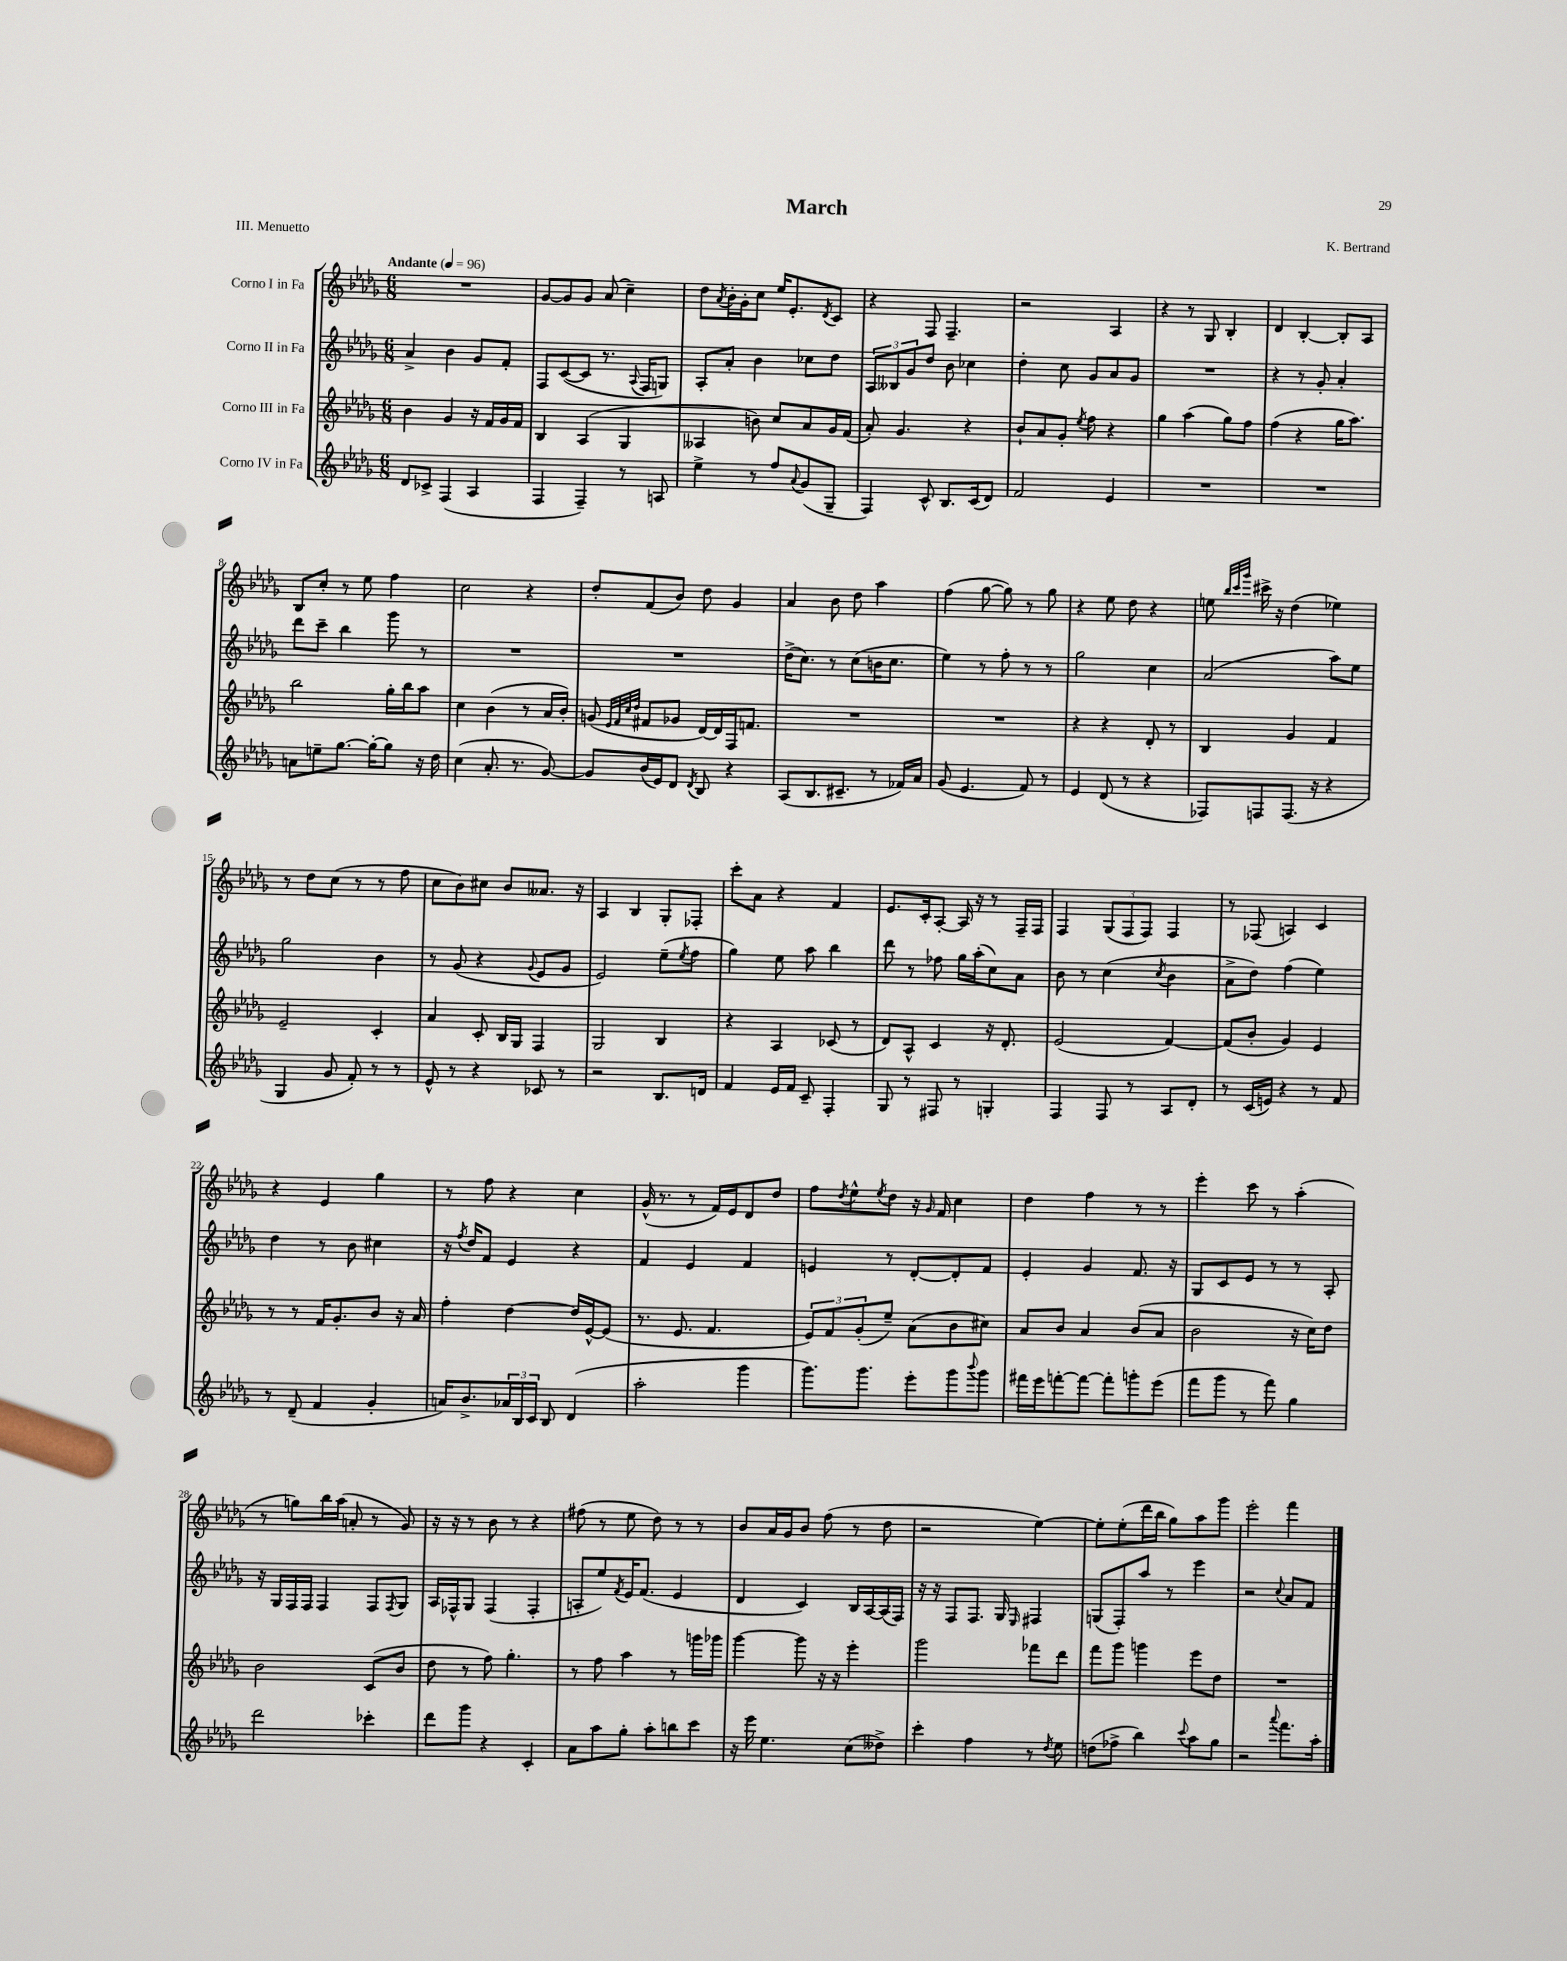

**kern	**kern	**kern	**kern
*staff4	*staff3	*staff2	*staff1
*clefG2	*clefG2	*clefG2	*clefG2
*k[b-e-a-d-g-]	*k[b-e-a-d-g-]	*k[b-e-a-d-g-]	*k[b-e-a-d-g-]
*M6/8	*M6/8	*M6/8	*M6/8
*MM96	*MM96	*MM96	*MM96
8d-	4b-	4a-^	2.r
8c-^	.	.	.
(4F	4g-	4b-	.
4A-	16r	8g-	.
.	16f	.	.
.	16g-	8f'	.
.	16f	.	.
=	=	=	=
4F	4B-	8F	[8g-
.	.	([8c	8g-]
4F~)	(4A-	8c]	8g-
.	.	8.r	(8a-
8r	4G-	.	4cc~)
.	.	8qqA-	.
.	.	16F	.
8A	.	8G)	.
=	=	=	=
4ee-^	4A--	8A-'	8dd-
.	.	.	8qa-
.	.	8a-'	16b-'
.	.	.	16g-'
8r	8b)	4b-	8cc
8ff	8cc	.	16ee-
.	.	.	8.e-'
8qqa-	.	.	.
(8g-	8a-	8cc-	.
.	.	.	8qd-
8G-~	16g-	8dd-	8c
.	(16f	.	.
=	=	=	=
4F)	8a-')	12A-	4r
.	.	12B--	.
.	4.g-	.	.
.	.	12g-	.
8c^^	.	8dd-	8F
8.B-	.	8b-	4.F~
.	4r	4cc-	.
(16c	.	.	.
8d-)	.	.	.
=	=	=	=
2f	8b-`	4dd-'	2r
.	8a-	.	.
.	8g-'	8cc	.
.	8qee-	.	.
.	8ff	8g-	.
4e-	4r	8a-	4A-
.	.	8g-	.
=	=	=	=
2.r	4gg-	2.r	4r
.	(4aa-	.	8r
.	.	.	8G-
.	8gg-)	.	4B-'
.	8ff	.	.
=	=	=	=
2.r	(4ff	4r	4d-
.	4r	8r	[4B-'
.	.	8g-'	.
.	16gg-	4a-'	8B-']
.	8.aa-)	.	.
.	.	.	8A-
=	=	=	=
8a	2bb-	8ddd-	8B-
8ee~	.	8ccc~	8cc'
[8.gg-	.	4bb-	8r
.	.	.	8ee-
16gg-'_	.	.	.
8gg-]	16gg-'	8ggg-	4ff
.	16bb-	.	.
16r	8aa-	8r	.
16dd-	.	.	.
=	=	=	=
(4cc	4cc	2.r	2cc
8.a-'	(4b-	.	.
8.r	.	.	.
.	8r	.	4r
[8g-)	16a-	.	.
.	16b-')	.	.
=	=	=	=
8g-]	(8g	2.r	8dd-'
.	32qqe-	.	.
.	32qqf	.	.
.	32qqcc	.	.
.	32qqdd-	.	.
(16b-	8f#	.	(8f
16e-)	.	.	.
8d-	8g-	.	8b-)
8qd-	.	.	.
8B-	[16d-)	.	8dd-
.	16d-]	.	.
4r	16F	.	4g-
.	8.f	.	.
=	=	=	=
(8A-	2.r	(16dd-^	4a-
.	.	8.cc)	.
8.B-	.	.	.
.	.	8r	8b-
8.c#~	.	.	.
.	.	(8cc	8dd-
8r	.	16b	4aa-
.	.	8.cc	.
16f-)	.	.	.
16a-	.	.	.
=	=	=	=
(8g-	2.r	4ee-)	(4ff
4.e-	.	.	.
.	.	8r	[8gg-
.	.	8ff'	8gg-])
8f)	.	8r	8r
8r	.	8r	8gg-
=	=	=	=
4e-	4r	2gg-	4r
(8d-	4r	.	8ee-
8r	.	.	8dd-
4r	8d-'	4cc	4r
.	8r	.	.
=	=	=	=
8F-)	4B-	(2a-	8ee
.	.	.	32qqbb-
.	.	.	32qqccc
.	.	.	32qqggg-
8F	.	.	16ccc#^
.	.	.	16r
(8.F	4g-	.	(4dd-
16r	.	.	.
4r	4f	8aa-)	4ee-)
.	.	8ee-	.
=	=	=	=
4G-	2e-~	2gg-	8r
.	.	.	8dd-
8g-	.	.	(8cc
8f')	.	.	8r
8r	4c'	4b-	8r
8r	.	.	8ff
=	=	=	=
8e-^^	4a-	8r	8cc
8r	.	(8g-	8b-)
4r	8c'	4r	8cc#
.	16B-	.	8b-
.	16G-	.	.
.	.	8qqg-	.
8c-	4F	8e-	8.a--
8r	.	8g-	.
.	.	.	16r
=	=	=	=
2r	2G-	2e-)	4A-
.	.	.	4B-
8.B-	4B-	(8ee-~	8G-'
.	.	8qee-	.
.	.	8ff	8F-'
16d	.	.	.
=	=	=	=
4f	4r	4gg-)	8ccc'
.	.	.	8a-
16e-	4A-	8ee-	4r
16f	.	.	.
8c~	.	8aa-	.
4F'	(8c-	4bb-	4f
.	8r	.	.
=	=	=	=
8G-	8d-)	8ddd-	8.e-
8r	8A-^^	8r	.
.	.	.	16c'
8F#	4c	8ff-	[8A-'
8r	.	16gg-	16A-]
.	.	(16aa-'	16r
4G'	16r	8cc)	8r
.	8.d-'	.	.
.	.	8a-	16F~
.	.	.	16F
=	=	=	=
4F	(2e-	8b-	4F
.	.	8r	.
8F	.	(4cc	(12G-
.	.	.	12F
8r	.	.	.
.	.	.	12F)
.	.	8qcc	.
8A-	[4f)	4b-	4F
8d-'	.	.	.
=	=	=	=
8r	(8f]	8a-^	8r
(16c	8b-'	8dd-)	(8F-
16e)	.	.	.
4r	4g-)	(4ff	4A)
8r	4e-	4ee-)	4c
8f	.	.	.
=	=	=	=
8r	8r	4dd-	4r
(8d-~	8r	.	.
4f	16f	8r	4e-
.	8.g-'	.	.
.	.	8b-	.
4g-'	8b-	4cc#	4gg-
.	16r	.	.
.	16a-	.	.
=	=	=	=
16a)	4ff'	16r	8r
.	.	8qff	.
8.b-^	.	16dd-	.
.	.	8f	8ff
24a-	[4dd-	4e-	4r
24B-	.	.	.
24c	.	.	.
8B-	.	.	.
(4d-	16dd-]	4r	4cc
.	[16e-^^	.	.
.	(8e-]	.	.
=	=	=	=
2aa-'	8.r	4f	(16g-^^
.	.	.	8.r
.	8.e-	.	.
.	.	4e-	8r
.	4.f	.	16f)
.	.	.	16e-
4ggg-	.	4f	8d-
.	.	.	8dd-
=	=	=	=
8.ggg-)	12e-)	4e	8ff
.	12f	.	.
.	.	.	8qdd-
.	.	.	8ee-^^
.	(12g-'	.	.
8.ggg-	.	.	.
.	.	.	8qee-
.	8ee-~)	8r	8dd-
8eee-'	(8a-	[8d-'	16r
.	.	.	16qqg-
.	.	.	16f
8ggg-	8b-	8d-']	4cc
8qqbbb-	.	.	.
8ggg-	8cc#)	8f	.
=	=	=	=
16fff#	8a-	4e-'	4dd-
16eee-	.	.	.
[8fff'	8b-	.	.
8fff_	4a-	4g-	4ff
8fff']	.	.	.
8ggg'	(8b-	8.f	8r
(8eee-	8a-	.	8r
.	.	16r	.
=	=	=	=
8fff	2b-	8G-	4eee-'
8ggg-	.	8c	.
8r	.	8e-	8ccc
8fff)	.	8r	8r
4gg-	16r	8r	(4aa-'
.	16cc)	.	.
.	8dd-	8A-'	.
=	=	=	=
2ddd-	2b-	16r	8r
.	.	16G-	.
.	.	16F	8gg)
.	.	16F	.
.	.	4F	16bb-
.	.	.	(16aa-
.	.	.	8a'
4ccc-'	(8c	8F	8r
.	.	8qF	.
.	8b-	8G-	8g-)
=	=	=	=
8ddd-	8dd-	16A-	16r
.	.	16F-^^	16r
8ggg-	8r	8G-	8r
4r	8ff)	(4F-	8b-
.	4.gg-'	.	8r
4c'	.	4F-'	4r
=	=	=	=
8a-	8r	8A'	(8ff#
8aa-	8ff	8ee-)	8r
.	.	8qf	.
8gg-'	4aa-	16e-	8ee-
.	.	(8.f	.
8aa-'	.	.	8dd-)
8bb	8r	4e-	8r
8ccc	16ggg	.	8r
.	16ggg-	.	.
=	=	=	=
16r	[4ggg-	4d-	8b-
16eee-	.	.	.
4.ee-	.	.	16a-
.	.	.	16g-
.	8ggg-]	4c)	8b-
.	16r	.	(8ff
.	16r	.	.
(8cc	4eee-'	16B-	8r
.	.	[16A-	.
8dd--^)	.	(16A-]	8dd-
.	.	16F)	.
=	=	=	=
4ccc'	2ggg-	16r	2r
.	.	16r	.
.	.	8F	.
4ff	.	8.F	.
.	.	16G-	.
.	.	16qqE-	.
8r	8fff-	4F#	[4ee-)
8qdd-	.	.	.
8ee-	8ddd-	.	.
=	=	=	=
(8dd	8fff	(8G	8ee-']
8ff-^	8ggg-	8F')	(8ee-'
4bb-)	4ggg	8aa-	16ddd-
.	.	.	16bb-
.	.	8r	8gg-)
8qqccc	.	.	.
8aa-	8eee-	4eee-	8aa-
8gg-	8dd-	.	8ggg-
=	=	=	=
2r	2.r	2r	2eee-'
8qqaaa-	.	8qqcc	.
8.fff	.	8a-	4fff
.	.	8f	.
16aa-'	.	.	.
==	==	==	==
*-	*-	*-	*-
